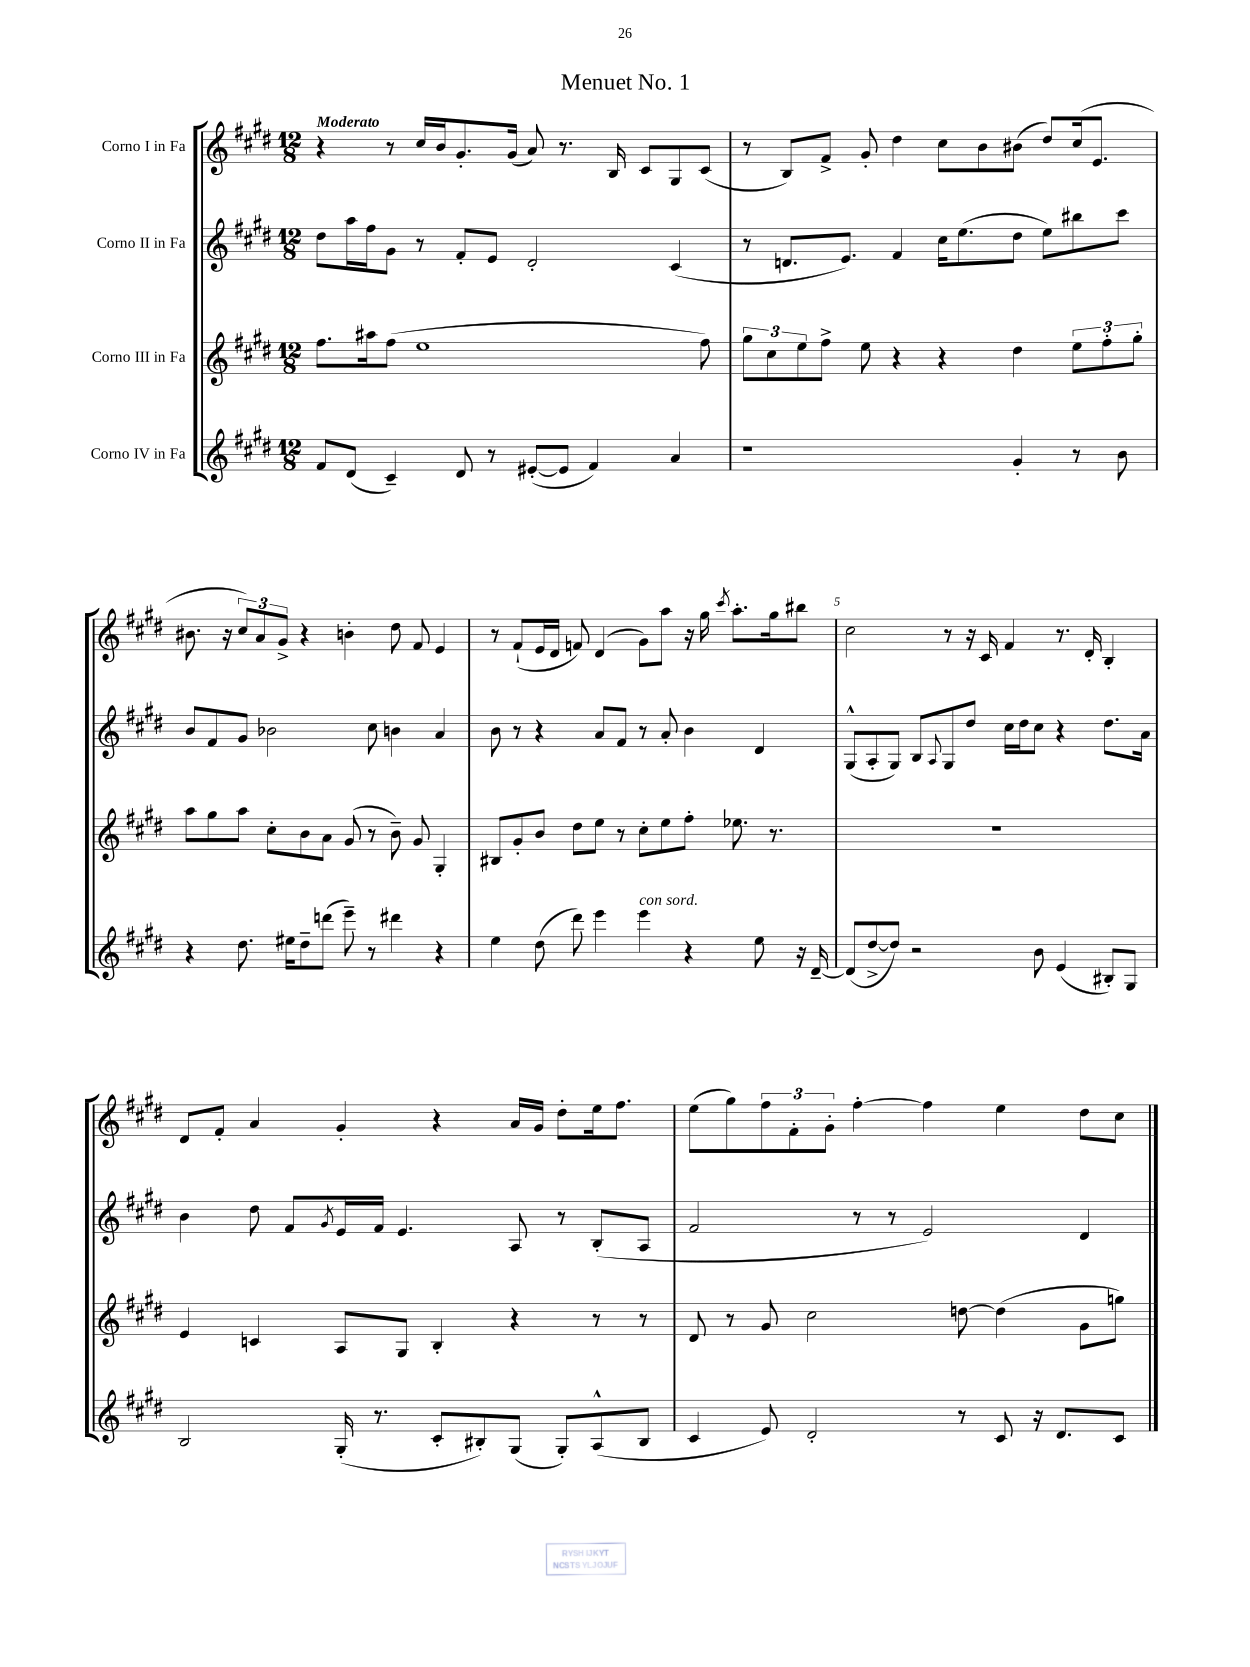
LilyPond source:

\header { title = "Menuet No. 1" }
<<
\new StaffGroup <<
\new Staff = "s0" \with { instrumentName = "Corno I in Fa" } {
    \clef treble \key e \major \numericTimeSignature \time 12/8 \tempo "Moderato"
    r4 r8 cis''16 b'16 gis'8.-. gis'16( a'8) r8. b16 cis'8 gis8 cis'8( |
    r8 b8) fis'8-> gis'8-. dis''4 cis''8 b'8 bis'8( dis''8) cis''16( e'8. |
    bis'8. r16 \tuplet 3/2 { cis''8) a'8 gis'8-> } r4 b'4-. dis''8 fis'8 e'4 |
    r8 fis'8-!( e'16 dis'16 f'8) dis'4( gis'8) a''8 r16 gis''16 \acciaccatura { cis'''8 } a''8.-. gis''16 bis''8 |
    cis''2 r8 r16 cis'16 fis'4 r8. dis'16-. b4-. |
    dis'8 fis'8-. a'4 gis'4-. r4 a'16 gis'16 dis''8-. e''16 fis''8. |
    e''8( gis''8) \tuplet 3/2 { fis''8 fis'8-. gis'8-. } fis''4~-. fis''4 e''4 dis''8 cis''8 \bar "|." |
}
\new Staff = "s1" \with { instrumentName = "Corno II in Fa" } {
    \clef treble \key e \major \numericTimeSignature \time 12/8
    dis''8 a''16 fis''16 gis'8 r8 fis'8-. e'8 dis'2-. cis'4( |
    r8 d'8. e'8.) fis'4 cis''16 e''8.( dis''8 e''8) bis''8 cis'''8 |
    b'8 fis'8 gis'8 bes'2 cis''8 b'4 a'4 |
    b'8 r8 r4 a'8 fis'8 r8 a'8-. b'4 dis'4 |
    gis8-^( a8-. gis8) b8 \appoggiatura { a8 } gis8 dis''8 cis''16 dis''16 cis''8 r4 dis''8. a'16 |
    b'4 dis''8 fis'8 \acciaccatura { gis'8 } e'16 fis'16 e'4. a8 r8 b8-.( a8 |
    fis'2 r8 r8 e'2) dis'4 \bar "|." |
}
\new Staff = "s2" \with { instrumentName = "Corno III in Fa" } {
    \clef treble \key e \major \numericTimeSignature \time 12/8
    fis''8. ais''16 fis''8( e''1 fis''8) |
    \tuplet 3/2 { gis''8 cis''8 e''8 } fis''8-> e''8 r4 r4 dis''4 \tuplet 3/2 { e''8 fis''8-. gis''8-. } |
    a''8 gis''8 a''8 cis''8-. b'8 a'8 gis'8( r8 b'8--) gis'8 gis4-. |
    bis8 gis'8-. b'8 dis''8 e''8 r8 cis''8-. e''8 fis''8-. ees''8. r8. |
    R1. |
    e'4 c'4 a8 gis8 b4-. r4 r8 r8 |
    dis'8 r8 gis'8 cis''2 d''8~ d''4( gis'8 g''8) \bar "|." |
}
\new Staff = "s3" \with { instrumentName = "Corno IV in Fa" } {
    \clef treble \key e \major \numericTimeSignature \time 12/8
    fis'8 dis'8( cis'4--) dis'8 r8 eis'8~-.( eis'8 fis'4) a'4 |
    r1 gis'4-. r8 b'8 |
    r4 dis''8. eis''16 dis''8-- d'''8( e'''8--) r8 dis'''4 r4 |
    e''4 dis''8( dis'''8) e'''4 e'''4^\markup { \italic "con sord." } r4 e''8 r16 dis'16~-- |
    dis'8( dis''8~-> dis''8) r2 b'8 e'4( bis8-.) gis8 |
    b2 gis16-.( r8. cis'8-. bis8-.) gis8( gis8-.) a8-^( bis8 |
    cis'4 e'8) dis'2-. r8 cis'8 r16 dis'8. cis'8 \bar "|." |
}
>>
>>
\layout { \context { \Score \override BarNumber.break-visibility = ##(#f #t #t) barNumberVisibility = #(every-nth-bar-number-visible 5) } }
